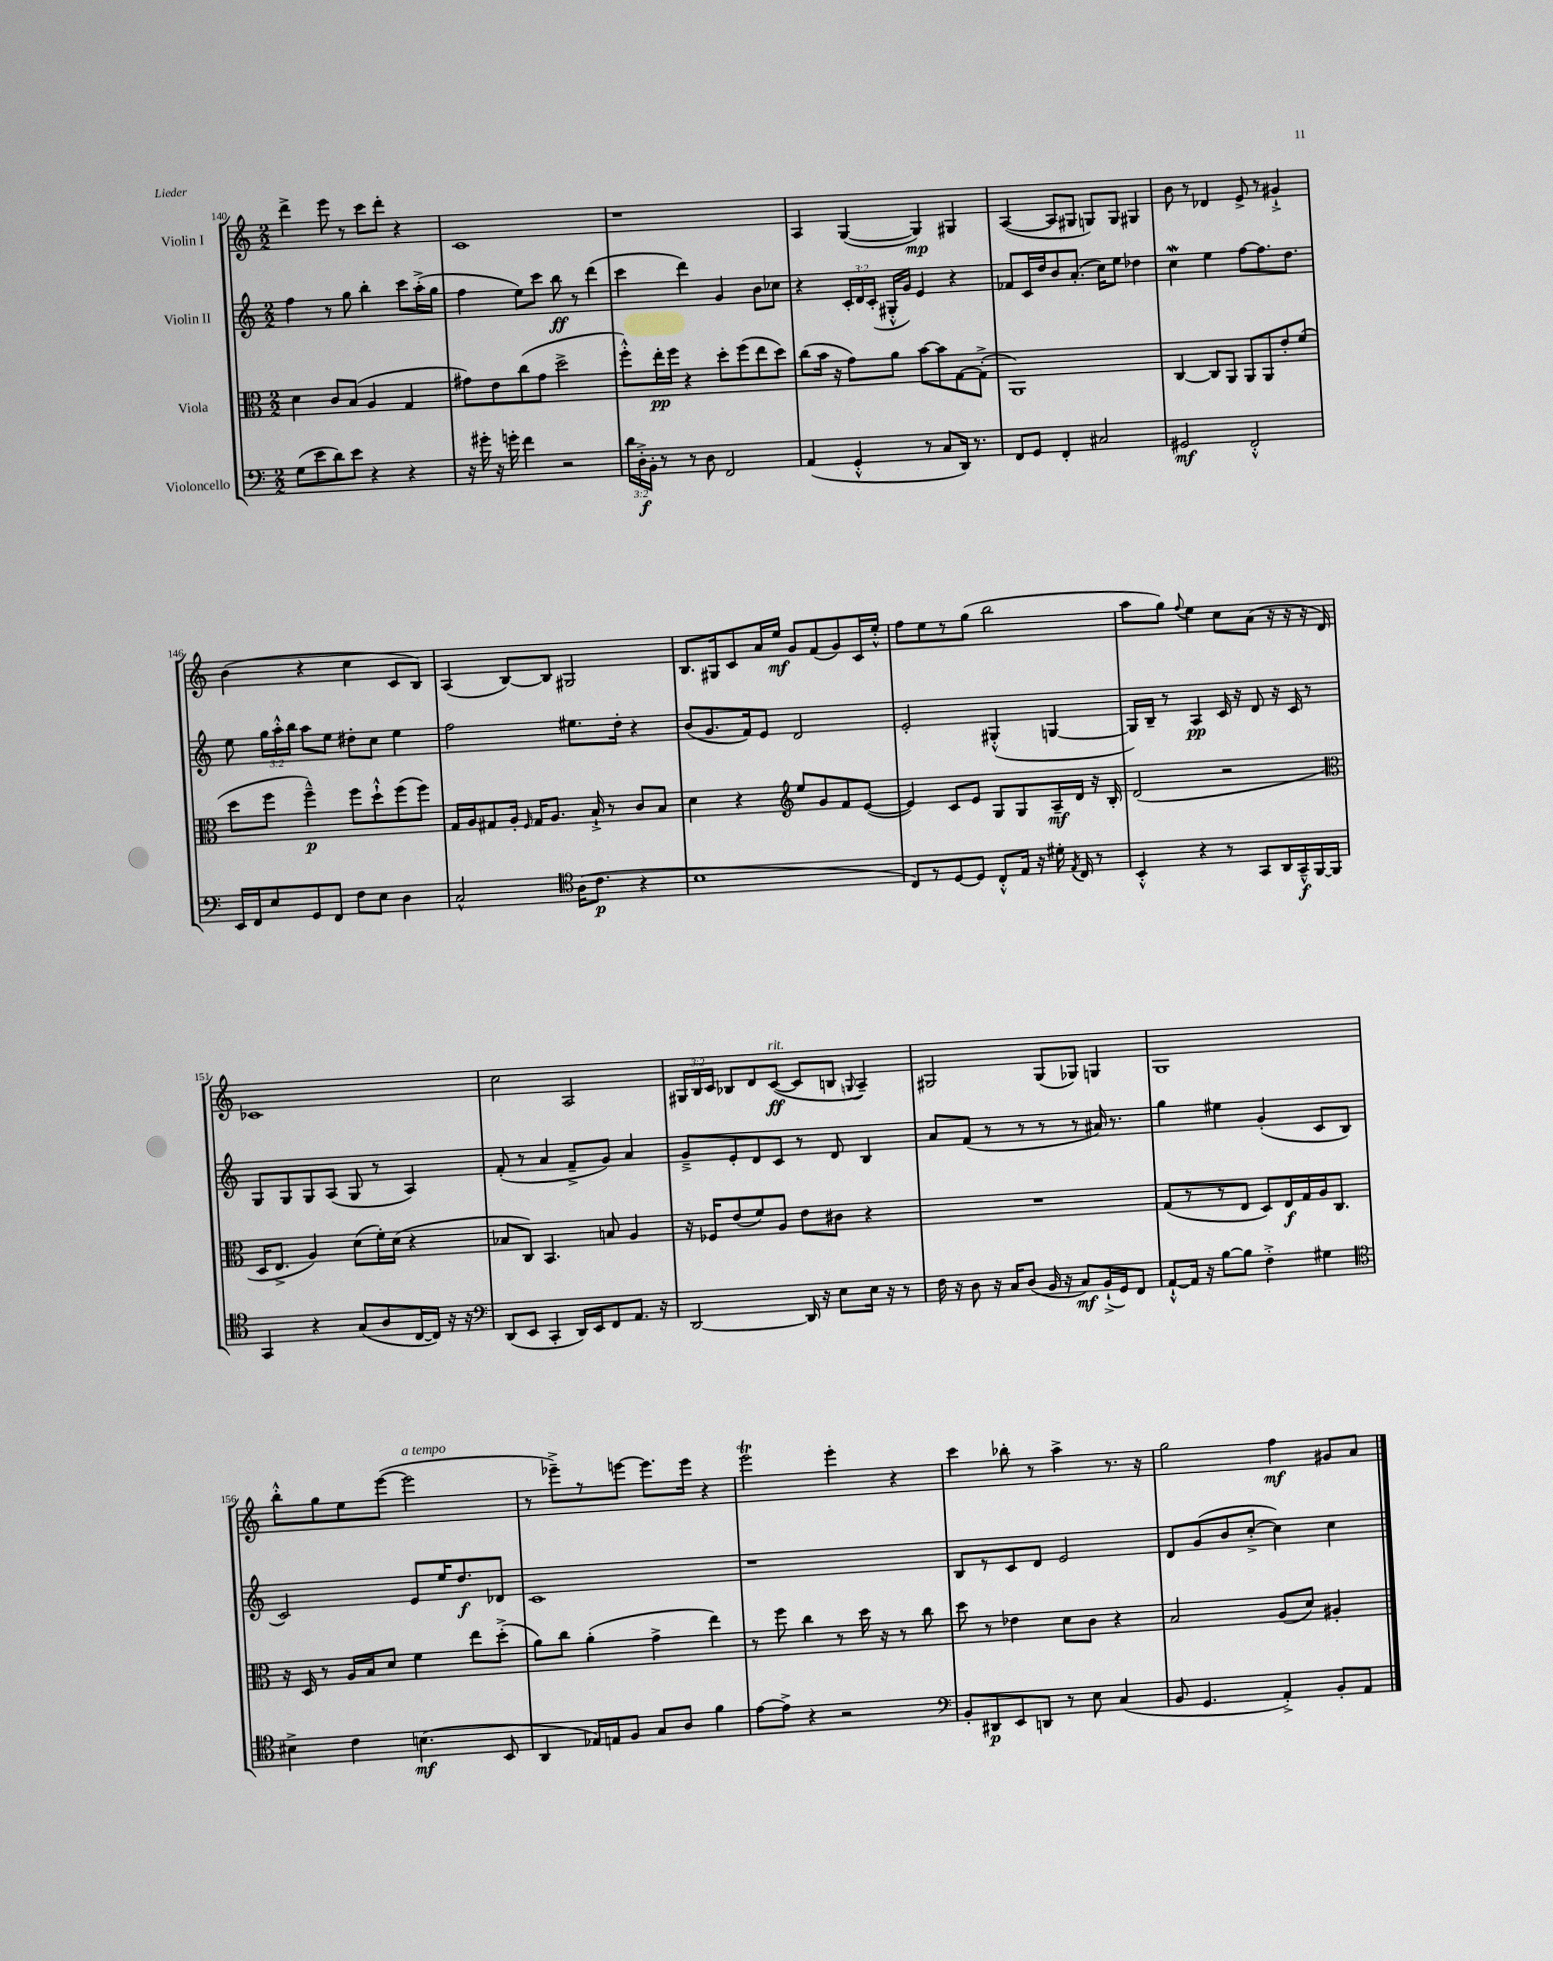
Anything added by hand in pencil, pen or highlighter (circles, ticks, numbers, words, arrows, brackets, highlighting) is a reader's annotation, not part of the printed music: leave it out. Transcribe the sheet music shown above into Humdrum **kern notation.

**kern	**kern	**kern	**kern
*staff4	*staff3	*staff2	*staff1
*clefF4	*clefC3	*clefG2	*clefG2
*k[]	*k[]	*k[]	*k[]
*M2/2	*M2/2	*M2/2	*M2/2
(8G	4d	4ff	4ddd^
8e	.	.	.
8d)	8c	8r	8eee
8e	(8B	8gg	8r
4r	4A	4bb'	8ccc
.	.	.	8ddd'
4r	4G	8ccc	4r
.	.	(16aa'^	.
.	.	16gg	.
=	=	=	=
16r	8g#)	4ff	1c
16g#'	.	.	.
16r	8e	.	.
16g'	.	.	.
4f	(8cc	8ee)	.
.	8g#	8ccc	.
2r	2dd^	8bb	.
.	.	8r	.
.	.	(4ddd	.
=	=	=	=
24d	8ff'^^)	4ccc	1r
24D'^	.	.	.
24BB'	.	.	.
8r	16ee'	.	.
.	16ff	.	.
8r	4r	4ddd)	.
8D	.	.	.
2FF	8dd'	4g	.
.	(8ff	.	.
.	8ee	8b	.
.	8dd)	8cc-	.
=	=	=	=
(4AA	(8cc	4r	4A
.	16b	.	.
.	16r	.	.
4GG'^^	8g)	24c'	([4G
.	.	24d	.
.	.	(24c'	.
.	8a	16G#'^^	.
.	.	16g)	.
8r	[8b	4e	4G])
8C	8b]	.	.
16DD)	[8G	4r	4G#
8.r	.	.	.
.	(8G'^]	.	.
=	=	=	=
8FF	1AA)	8f-	([4A
8GG	.	16c	.
.	.	16dd	.
4FF'	.	8b	8A]
.	.	(8.a'	8G#
2C#	.	.	8G)
.	.	16cc)	.
.	.	8ee	8G
.	.	4dd-	4G#
=	=	=	=
2GG#	[4C	4cc	8b
.	.	.	8r
.	8C]	4ee	4d-
.	8AA	.	.
2FF'^^	8AA	[8ff	8e^
.	8AA	8.ff]	8r
.	8e'	.	4g#`^
.	.	8.dd	.
.	(8f	.	.
=	=	=	=
16EE	8dd	8ee	(4b
16FF	.	.	.
8E	8ff	24gg	.
.	.	24aa'^^	.
.	.	24bb	.
8GG	4ff~^^)	8aa	4r
8FF	.	8ee	.
8F	8ff	8dd#'	4cc
8E	8dd`^^	8cc	.
4D	(8ff	4ee	8c
.	8ff)	.	8B)
=	=	=	=
2C^^	16G	2ff	(4A
.	16A	.	.
.	8G#	.	.
.	16A'	.	[8B)
.	16qqF	.	.
.	16G#	.	.
.	8.A	.	8B]
*clefC4	*	*	*
(16A	.	8.ee#	2G#
8.c	16B`^	.	.
.	8r	.	.
.	.	16dd'	.
4r	8c	4r	.
.	8B	.	.
=	=	=	=
1B	4d	(8b	8.B
.	.	8.g	.
.	.	.	16G#
.	4r	.	8c
.	.	16f)	.
.	.	8e	16a
.	.	.	16ee
*	*clefG2	*	*
.	8ee	2d	8g
.	8g	.	(8f
.	8f	.	8g)
.	([8e	.	16c
.	.	.	16ee'^^
=	=	=	=
8C)	4e])	2e'	8ff
8r	.	.	8ee
[8D	8c	.	8r
8D]	8e	.	(8gg
8C'^^	8G	(4G#'^^	2bb
16E	8G	.	.
16r	.	.	.
16d#'	16A~	[4G	.
8qE	.	.	.
16C	16d	.	.
8r	16r	.	.
.	16B'	.	.
=	=	=	=
4BB'^^	(2d	16G])	8aa
.	.	16B~	.
.	.	8r	8gg)
.	.	.	8qqff
4r	.	4A	4ee
8r	2r	16c	8cc
.	.	16r	.
8GG	.	8d	(8a
16AA	.	16r	16r
16GG~^^	.	16c	16r
[16FF	.	8r	16r
16FF]	.	.	16d)
=	=	=	=
*	*clefC3	*	*
4GG	16D	8G	1c-
.	8.E^	.	.
.	.	8G	.
4r	4A)	8G	.
.	.	(8A	.
(8G	(8d	8G	.
8A	16f')	8r	.
.	(16d	.	.
[16C	4r	4A)	.
16C])	.	.	.
16r	.	.	.
16r	.	.	.
=	=	=	=
*clefF4	*	*	*
(8DD	8B-	(8f'	2cc
8EE	8C)	8r	.
4CC'	4.BB	4a	.
16DD)	.	8f~^	2A
16EE	.	.	.
8FF	8B	8g)	.
8.AA	4A	4a	.
16r	.	.	.
=	=	=	=
[2DD	16r	8g~^	24G#
.	.	.	24B
.	16F-	.	.
.	.	.	24c
.	(8e	8e'	8B-
.	8f)	8d	8d
.	8A	8c	([8c
16DD]	8e	8r	8c]
16r	.	.	.
8E	8c#	8d	8B
.	.	.	8qqG
16E	4r	4B	4A~)
16r	.	.	.
8r	.	.	.
=	=	=	=
16F	1r	8a	2G#
16r	.	.	.
8D	.	(8f	.
16r	.	8r	.
16C	.	.	.
(8D	.	8r	.
16BB	.	8r	(8G#
16r	.	.	.
8C)	.	8r	8G-)
(16BB`^	.	16a#)	4G
16GG)	.	8.r	.
8FF	.	.	.
=	=	=	=
[8AA`^^	(8G	4gg	1G
16AA]	8r	.	.
16r	.	.	.
[8B	8r	4ee#	.
8B]	8E	.	.
4F'^	8D)	(4g'	.
.	16E	.	.
.	16G	.	.
4G#	16A	8c	.
.	8.C	.	.
.	.	8B	.
=	=	=	=
*clefC4	*	*	*
4B#^	16r	2c)	8bb'^^
.	16D	.	.
.	8r	.	8gg
4c	16A	.	8ee
.	16B	.	.
.	8d	.	([8eee
(4.B	4f	8e	2eee]
.	.	16ee	.
.	.	8.dd	.
.	8ee	.	.
8BB	(8dd'^	8d-	.
=	=	=	=
4AA	8a)	1c	8r
.	8cc	.	8eee-~^)
16E-)	(4a'	.	8r
16E	.	.	.
8F	.	.	[8eee
8G	4g^	.	8.eee]
8A	.	.	.
.	.	.	16eee
4f	4ee)	.	4r
=	=	=	=
[8e	8r	1r	2eee
8e^]	8ff	.	.
4r	4cc	.	.
2r	8r	.	4eee'
.	16dd	.	.
.	16r	.	.
.	8r	.	4r
.	8cc	.	.
=	=	=	=
*clefF4	*	*	*
8BB'	8dd	8B	4ccc
8DD#	8r	8r	.
8EE	4e-	8c	8bb-'
8DD	.	8d	8r
8r	8d	2e	4aa^
8E	8c	.	.
(4C	4r	.	8.r
.	.	.	16r
=	=	=	=
8BB	2B	8d	2gg
4.GG	.	(8g	.
.	.	8b	.
.	.	[8cc'^	.
4AA'^)	(8A	4cc])	4ff
.	8d)	.	.
8BB'	4A#'	4cc	8g#
8AA	.	.	8a
==	==	==	==
*-	*-	*-	*-
